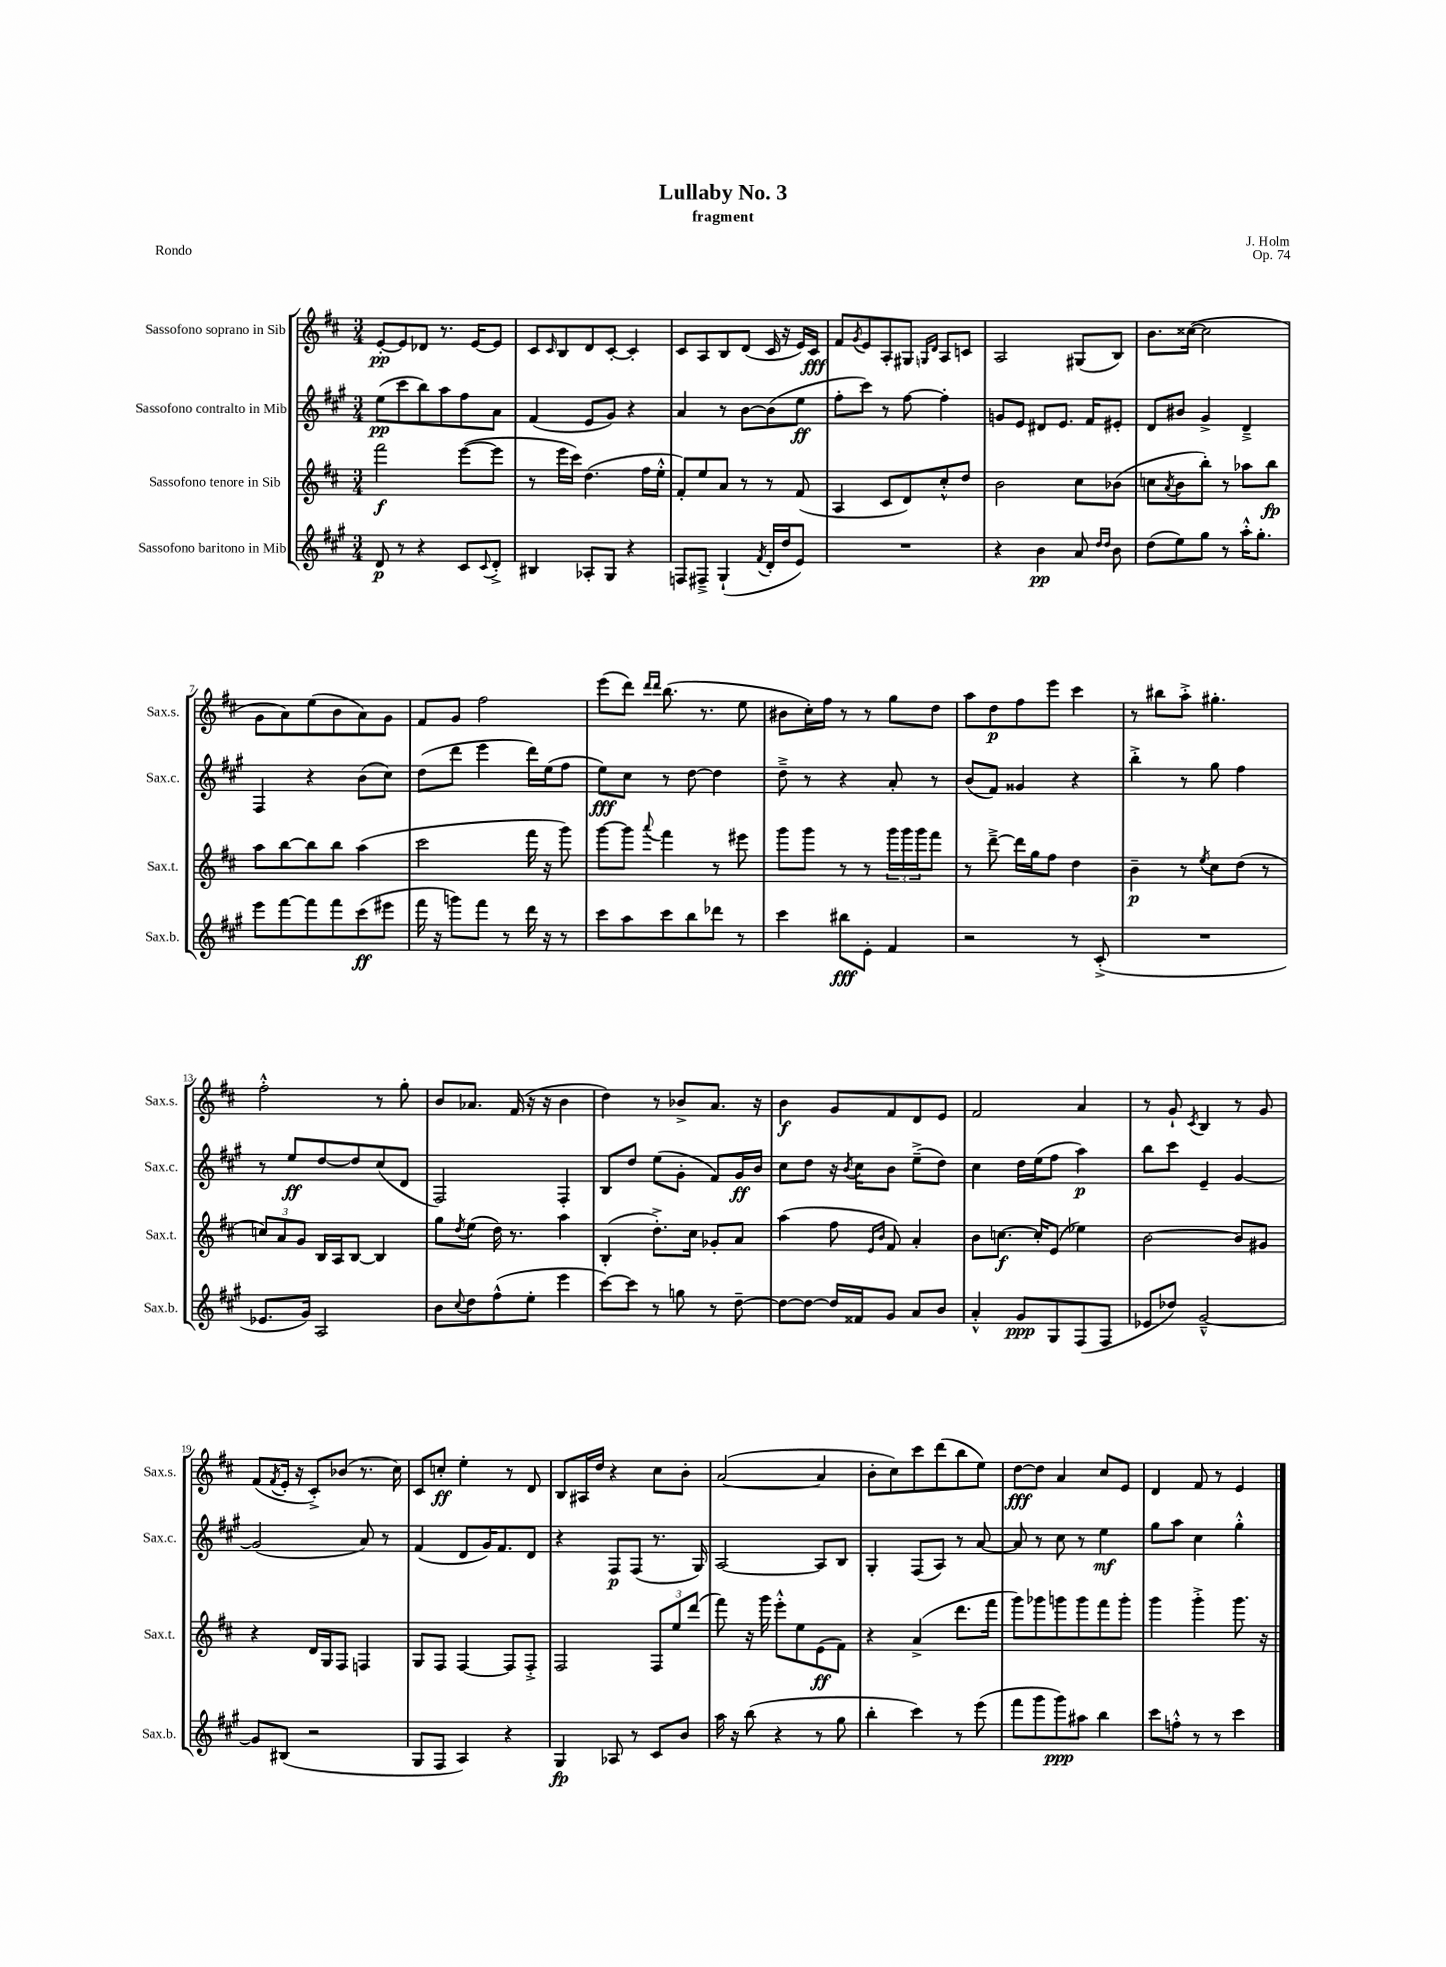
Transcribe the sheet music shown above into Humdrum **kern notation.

**kern	**kern	**kern	**kern
*staff4	*staff3	*staff2	*staff1
*clefG2	*clefG2	*clefG2	*clefG2
*k[f#c#g#]	*k[f#c#]	*k[f#c#g#]	*k[f#c#]
*M3/4	*M3/4	*M3/4	*M3/4
8d	2fff#	(8ee	[8e'
8r	.	8ccc#	8e]
4r	.	8bb)	8d-
.	.	8aa	8.r
8c#	([8eee	8ff#	.
.	.	.	[16e
8qqc#	.	.	.
8d'^	8eee]	8a	8e]
=	=	=	=
4B#	8r	(4f#	8c#
.	.	.	16qqc#
.	16eee	.	8B
.	16ccc#)	.	.
8A-'	(4.dd	8e	8d
8G#	.	8g#)	[8c#'
4r	.	4r	4c#']
.	16ff#	.	.
.	16ee'^^	.	.
=	=	=	=
8F	8f#')	4a	8c#
8F#~^	8ee	.	8A
(4G#`	8a	8r	8B
.	8r	[8b	(8d
8qf#	.	.	.
16d'	8r	(8b]	16c#
16dd	.	.	16r
8e)	(8f#	8ee	16e)
.	.	.	16c#
=	=	=	=
2.r	4A	8ff#'	8f#
.	.	.	8qg
.	.	8ccc#)	8e
.	8c#	8r	8A'
.	8d)	[8ff#	8G#
.	.	.	16qqG
.	.	.	16qqd
.	8cc#'^^	4ff#']	8A
.	8dd	.	8c
=	=	=	=
4r	2b	8g	2A
.	.	8e	.
4b	.	8d#	.
.	.	8.e	.
8a	8cc#	.	(8G#
.	.	16f#	.
16qqdd	.	.	.
16qqdd	.	.	.
8b	(8b-	8e#'	8B)
=	=	=	=
(8dd	8cc	8d	8.b
.	8qa	.	.
8ee)	8b	8b#	.
.	.	.	([16cc##
8gg#	8bb')	4g#^	2cc##]
8r	8r	.	.
16aa'^^	8aa-	4d~^	.
8.gg#'	.	.	.
.	8bb	.	.
=	=	=	=
8eee	8aa	4F#	8g
[8fff#	[8bb	.	8a)
8fff#]	8bb]	4r	(8ee
8fff#	8bb	.	8b
(8ccc#	(4aa	(8b	8a)
8eee#	.	8cc#)	8g
=	=	=	=
16fff#	2ccc#	(8dd	8f#
16r	.	.	.
8ggg)	.	8ddd	8g
8fff#	.	4eee	2ff#
8r	.	.	.
16ddd	16fff#	16ddd)	.
16r	16r	(16ee	.
8r	8ggg)	8ff#	.
=	=	=	=
8ccc#	[8ggg	8ee)	(8eee
8aa	8ggg]	8cc#	8ddd)
.	.	.	16qqddd
.	8qqaaa	.	16qqddd
8ccc#	4fff#	8r	(8.bb
8bb	.	[8dd	.
.	.	.	8.r
8ddd-	8r	4dd]	.
8r	8eee#	.	8ee
=	=	=	=
4ccc#	8ggg	8dd~^	8b#
.	8ggg	8r	16cc#')
.	.	.	16ff#
8bb#	8r	4r	8r
8e'	8r	.	8r
4f#	24ggg	8a'	8gg
.	24ggg	.	.
.	24ggg	.	.
.	8fff#	8r	8dd
=	=	=	=
2r	8r	(8b	8aa
.	[8ddd~^	8f#)	8dd
.	16ddd]	4g##	8ff#
.	16gg	.	.
.	8ff#	.	8eee
8r	4dd	4r	4ccc#
(8c#'^	.	.	.
=	=	=	=
2.r	4b~	4bb'^	8r
.	.	.	8bb#
.	8r	8r	8aa'^
.	8qee	.	.
.	8cc#	8gg#	4.gg#'
.	(8dd	4ff#	.
.	8r	.	.
=	=	=	=
8.e-	12cc)	8r	2ff#'^^
.	12a	.	.
.	.	8ee	.
.	12g	.	.
16g#)	.	.	.
2A	16B	[8dd	.
.	16A	.	.
.	[8B	8dd]	.
.	4B]	(8cc#	8r
.	.	8d	8gg'
=	=	=	=
8b	8gg	2F#)	8b
8qqcc#	8qdd	.	.
8dd	(8ee	.	8.a-
(8ff#^^	16dd)	.	.
.	8.r	.	(16f#
8ee'	.	.	16r
.	.	.	16r
4eee	4aa	4F#'	4b
=	=	=	=
[8ccc#)	(4B'	8B	4dd)
8ccc#]	.	8dd	.
8r	8.dd'^)	(8ee	8r
8gg	.	8g#'	8b-^
.	16cc#	.	.
8r	8g-'	8f#)	8.a
[8dd~	8a	16g#	.
.	.	16b	16r
=	=	=	=
8dd_	(4aa	8cc#	4b
8dd_	.	8dd	.
16dd]	8ff#	16r	8g
.	.	8qb	.
16f##	.	16cc#	.
.	16qqe	.	.
.	16qqb	.	.
8g#	8f#)	8b	8f#
8a	4a'	(8ee~^	8d
8b	.	8dd)	8e
=	=	=	=
4a'^^	8b	4cc#	2f#
.	[8.cc	.	.
8g#	.	16dd	.
.	16cc']	(16ee	.
8G#	(8e	8ff#	.
(8F#	4ee-)	4aa)	4a
8F#	.	.	.
=	=	=	=
8e-	[2b	8bb	8r
8dd-)	.	8ccc#	8g`
.	.	.	8qc#
[2g#~^^	.	4e~	4B
.	8b]	[4g#	8r
.	8g#	.	8g
=	=	=	=
8g#]	4r	(2g#]	(8f#
.	.	.	8qf#
(8B#	.	.	16e'
.	.	.	16r
2r	16d	.	8c#'^)
.	16G	.	.
.	8F#	.	(8b-
.	4F	8a)	8.r
.	.	8r	.
.	.	.	16cc#)
=	=	=	=
8G#	8G	(4f#	8c#
8F#	8F#	.	8cc'
4A)	[4F#	8d	4ee'
.	.	16g#)	.
.	.	8.f#	.
4r	8F#]	.	8r
.	8F#'^	8d	8d
=	=	=	=
4G#	2F#	4r	8B
.	.	.	16A#
.	.	.	16dd
8A-	.	8F#	4r
8r	.	(8F#	.
8c#	12F#	8.r	8cc#
.	12ee	.	.
8b	.	.	8b'
.	(12ddd	.	.
.	.	16G#)	.
=	=	=	=
16aa	8fff#)	[2A	([2a
16r	.	.	.
(8bb	16r	.	.
.	16ggg	.	.
4r	8eee'^^	.	.
.	8ee	.	.
8r	(8e	8A]	4a]
8gg#	8f#)	8B	.
=	=	=	=
4bb'	4r	4G#'	8b'
.	.	.	8cc#)
4ccc#)	(4a^	(8F#	8ccc#
.	.	8A)	(8ddd
8r	8.ddd	8r	8bb
(8eee	.	[8a	8ee)
.	16fff#	.	.
=	=	=	=
8fff#	8ggg)	8a]	[8dd
8ggg#	8ggg-	8r	8dd]
8ggg#)	8ggg	8cc#	4a
8aa#	8ggg	8r	.
4bb	8fff#	4ee	8cc#
.	8ggg'	.	8e
=	=	=	=
8ccc#	4ggg	8gg#	4d
8ff'^^	.	8aa	.
8r	4ggg'^	4cc#	8f#
8r	.	.	8r
4ccc#	8.ggg	4gg#'^^	4e
.	16r	.	.
==	==	==	==
*-	*-	*-	*-
